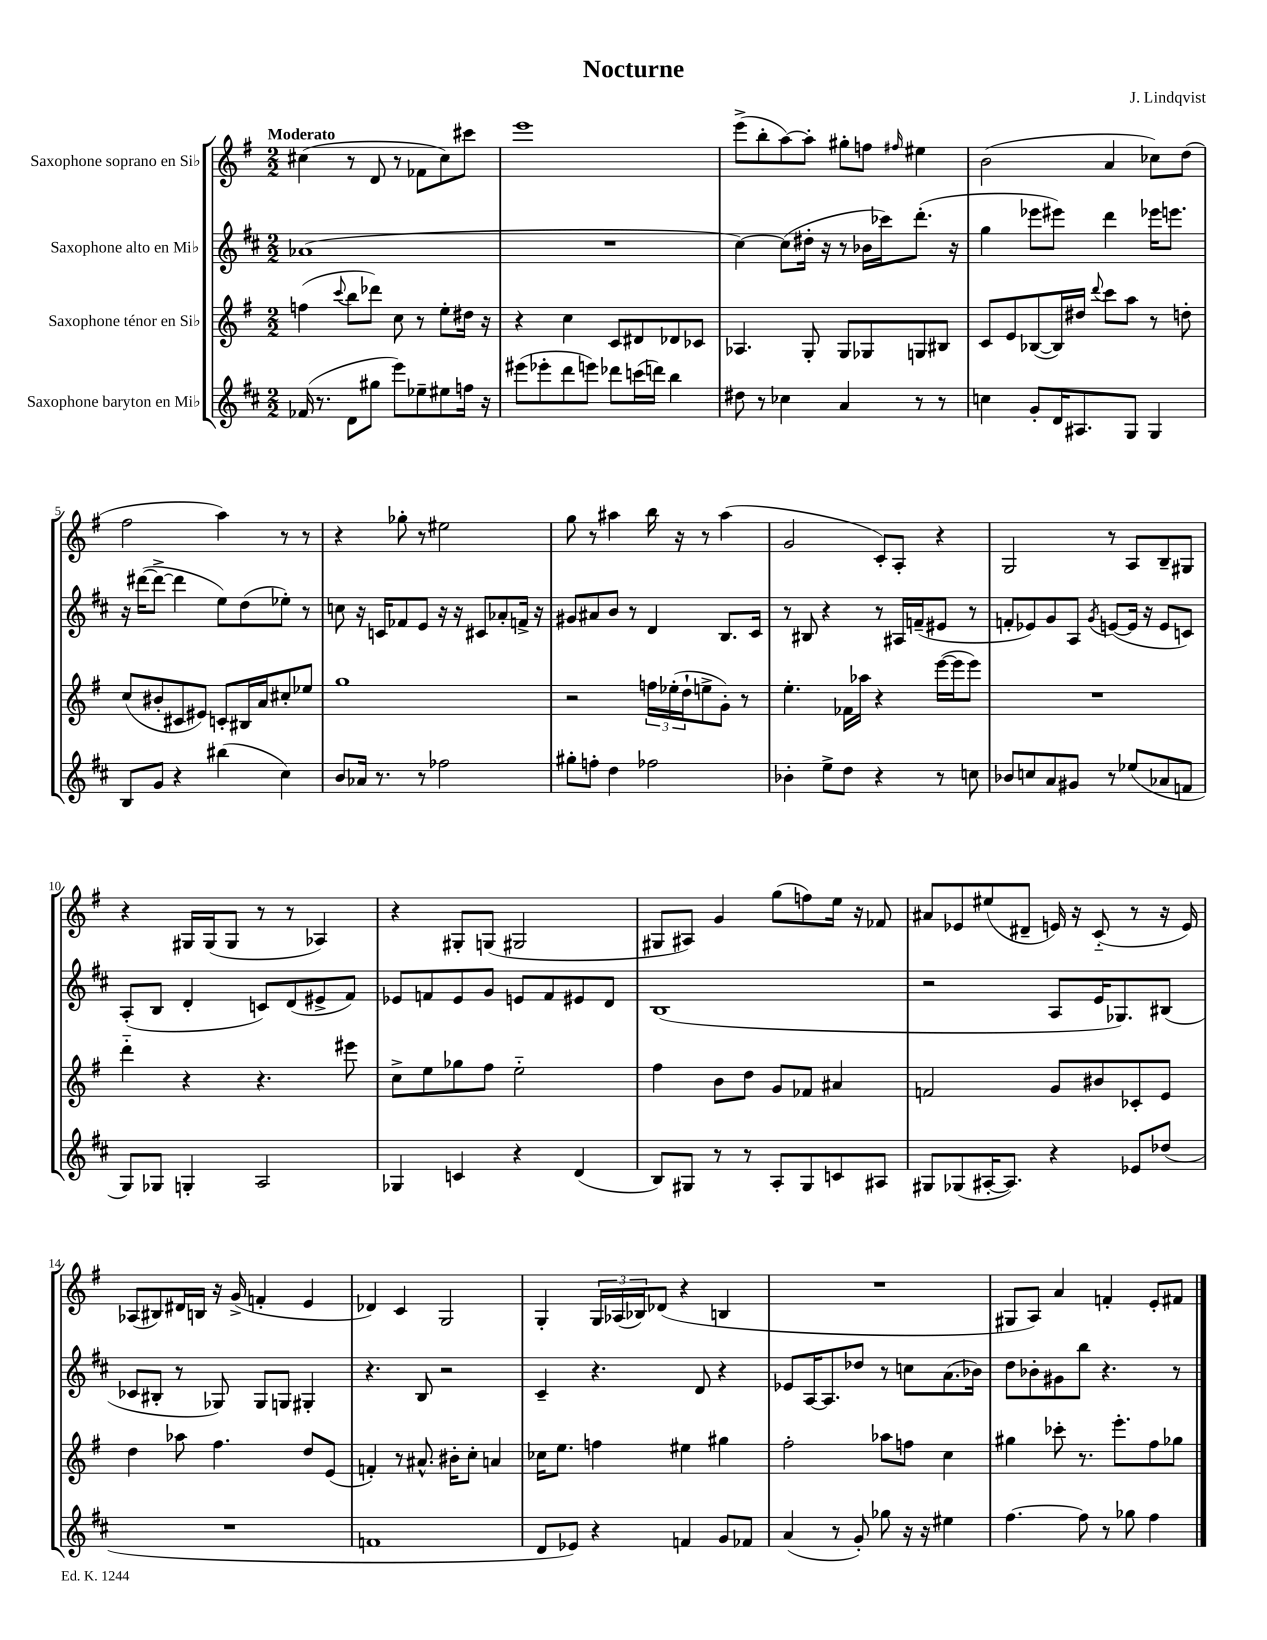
\header { title = "Nocturne" composer = "J. Lindqvist" }
<<
\new StaffGroup <<
\new Staff = "s0" \with { instrumentName = "Saxophone soprano en Sib" } {
    \clef treble \key g \major \numericTimeSignature \time 2/2 \tempo "Moderato"
    cis''4( r8 d'8 r8 fes'8 cis''8) cis'''8 |
    e'''1 |
    e'''8->( b''8-. a''8~) a''8-. gis''8-. f''8 \grace { fis''16 } eis''4 |
    b'2( a'4 ces''8) d''8( |
    fis''2 a''4) r8 r8 |
    r4 ges''8-. r8 eis''2 |
    g''8 r8 ais''4 b''16 r16 r8 ais''4( |
    g'2 c'8-.) a8-. r4 |
    g2 r8 a8 b8-- gis8 |
    r4 gis16 gis16( gis8 r8 r8 aes4) |
    r4 gis8-. g8( gis2 |
    gis8 ais8) g'4 g''8( f''8) e''16 r16 fes'8 |
    ais'8 ees'8 eis''8( dis'8-- e'16) r16 c'8-_( r8 r16 e'16) |
    aes8( bis8) dis'16 b16 r16 g'16->( f'4-. e'4 |
    des'4) c'4 g2 |
    g4-. \tuplet 3/2 { g16 aes16( bes16) } des'8( r4 b4 |
    R1 |
    gis8 a8) a'4 f'4-. e'8-. fis'8 \bar "|." |
}
\new Staff = "s1" \with { instrumentName = "Saxophone alto en Mib" } {
    \clef treble \key d \major \numericTimeSignature \time 2/2
    aes'1( |
    R1 |
    cis''4~) cis''8( dis''16-. r16 r8 bes'16 ces'''16) d'''8.-.( r16 |
    g''4 ees'''8 eis'''8) d'''4 ees'''16 e'''8. |
    r16 dis'''16~( dis'''8~-> dis'''4 e''8) d''8( ees''8-.) r8 |
    c''8 r16 c'16 fes'8 e'8 r16 r16 cis'8 aes'8-. f'16-> r16 |
    gis'8 ais'8 b'8 r8 d'4 b8. cis'16 |
    r8 bis8 r4 r8 ais16 f'16--( eis'8 r8 |
    f'8-. ees'8) g'8 a8 \acciaccatura { g'8 } e'8~( e'16 r16 e'8 c'8) |
    a8-.( b8 d'4-. c'8) d'8( eis'8-> fis'8) |
    ees'8 f'8 ees'8 g'8 e'8 f'8 eis'8 d'8 |
    b1( |
    r2 a8 e'16 ges8.) bis8( |
    ces'8 bis8-. r8 ges8) ges8 g8 gis4-. |
    r4. b8 r2 |
    cis'4-- r4. d'8 r4 |
    ees'8 a16~ a8. des''8 r8 c''8 a'8.( bes'16) |
    d''8 bes'8-. gis'8 b''8 r4. r8 \bar "|." |
}
\new Staff = "s2" \with { instrumentName = "Saxophone ténor en Sib" } {
    \clef treble \key g \major \numericTimeSignature \time 2/2
    f''4( \appoggiatura { c'''8 } b''8 des'''8) c''8 r8 e''8-. dis''16 r16 |
    r4 c''4 c'8 dis'8 des'8 ces'8 |
    aes4. g8-. g8 ges8 g8 bis8 |
    c'8 e'8 bes8~( bes16) dis''16 \appoggiatura { d'''8 } c'''8 a''8 r8 d''8-. |
    c''8( bis'8-. cis'8 eis'8) c'8-. bis16 a'16 cis''8-. ees''8 |
    g''1 |
    r2 \tuplet 3/2 { f''16 ees''16-.( d''16-! } e''8-> g'8-.) r8 |
    e''4.-. fes'16 aes''16 r4 e'''16~( e'''16 e'''8) |
    R1 |
    d'''4-_ r4 r4. eis'''8 |
    c''8-> e''8 ges''8 fis''8 e''2-_ |
    fis''4 b'8 d''8 g'8 fes'8 ais'4 |
    f'2 g'8 bis'8 ces'8-. e'8 |
    d''4 aes''8 fis''4. d''8 e'8( |
    f'4-.) r8 ais'8.-^ bis'16-. c''8-. a'4 |
    ces''16 e''8. f''4 eis''4 gis''4 |
    fis''2-. aes''8 f''8 c''4 |
    gis''4 ces'''8-. r8. e'''8.-. fis''8 ges''8 \bar "|." |
}
\new Staff = "s3" \with { instrumentName = "Saxophone baryton en Mib" } {
    \clef treble \key d \major \numericTimeSignature \time 2/2
    fes'16( r8. d'8 gis''8 e'''8) ees''8-- eis''8 f''16 r16 |
    eis'''8( ees'''8-. d'''8 e'''8) des'''8 c'''16( d'''16) b''4 |
    dis''8 r8 ces''4 a'4 r8 r8 |
    c''4 g'8-. d'16 ais8. g8 g4 |
    b8 g'8 r4 bis''4( cis''4) |
    b'8 aes'16 r8. r8 fes''2 |
    gis''8-. f''8-. d''4 fes''2 |
    bes'4-. e''8-> d''8 r4 r8 c''8 |
    bes'8 c''8 a'8 gis'8 r8 ees''8( aes'8 f'8 |
    g8) ges8 g4-. a2 |
    ges4 c'4 r4 d'4( |
    b8) gis8 r8 r8 a8-. gis8 c'8 ais8 |
    gis8 ges8( ais16~-. ais8.) r4 ees'8 des''8( |
    R1 |
    f'1 |
    d'8 ees'8) r4 f'4 g'8 fes'8 |
    a'4( r8 g'8-.) ges''8 r16 r16 eis''4 |
    fis''4.~ fis''8 r8 ges''8 fis''4 \bar "|." |
}
>>
>>
